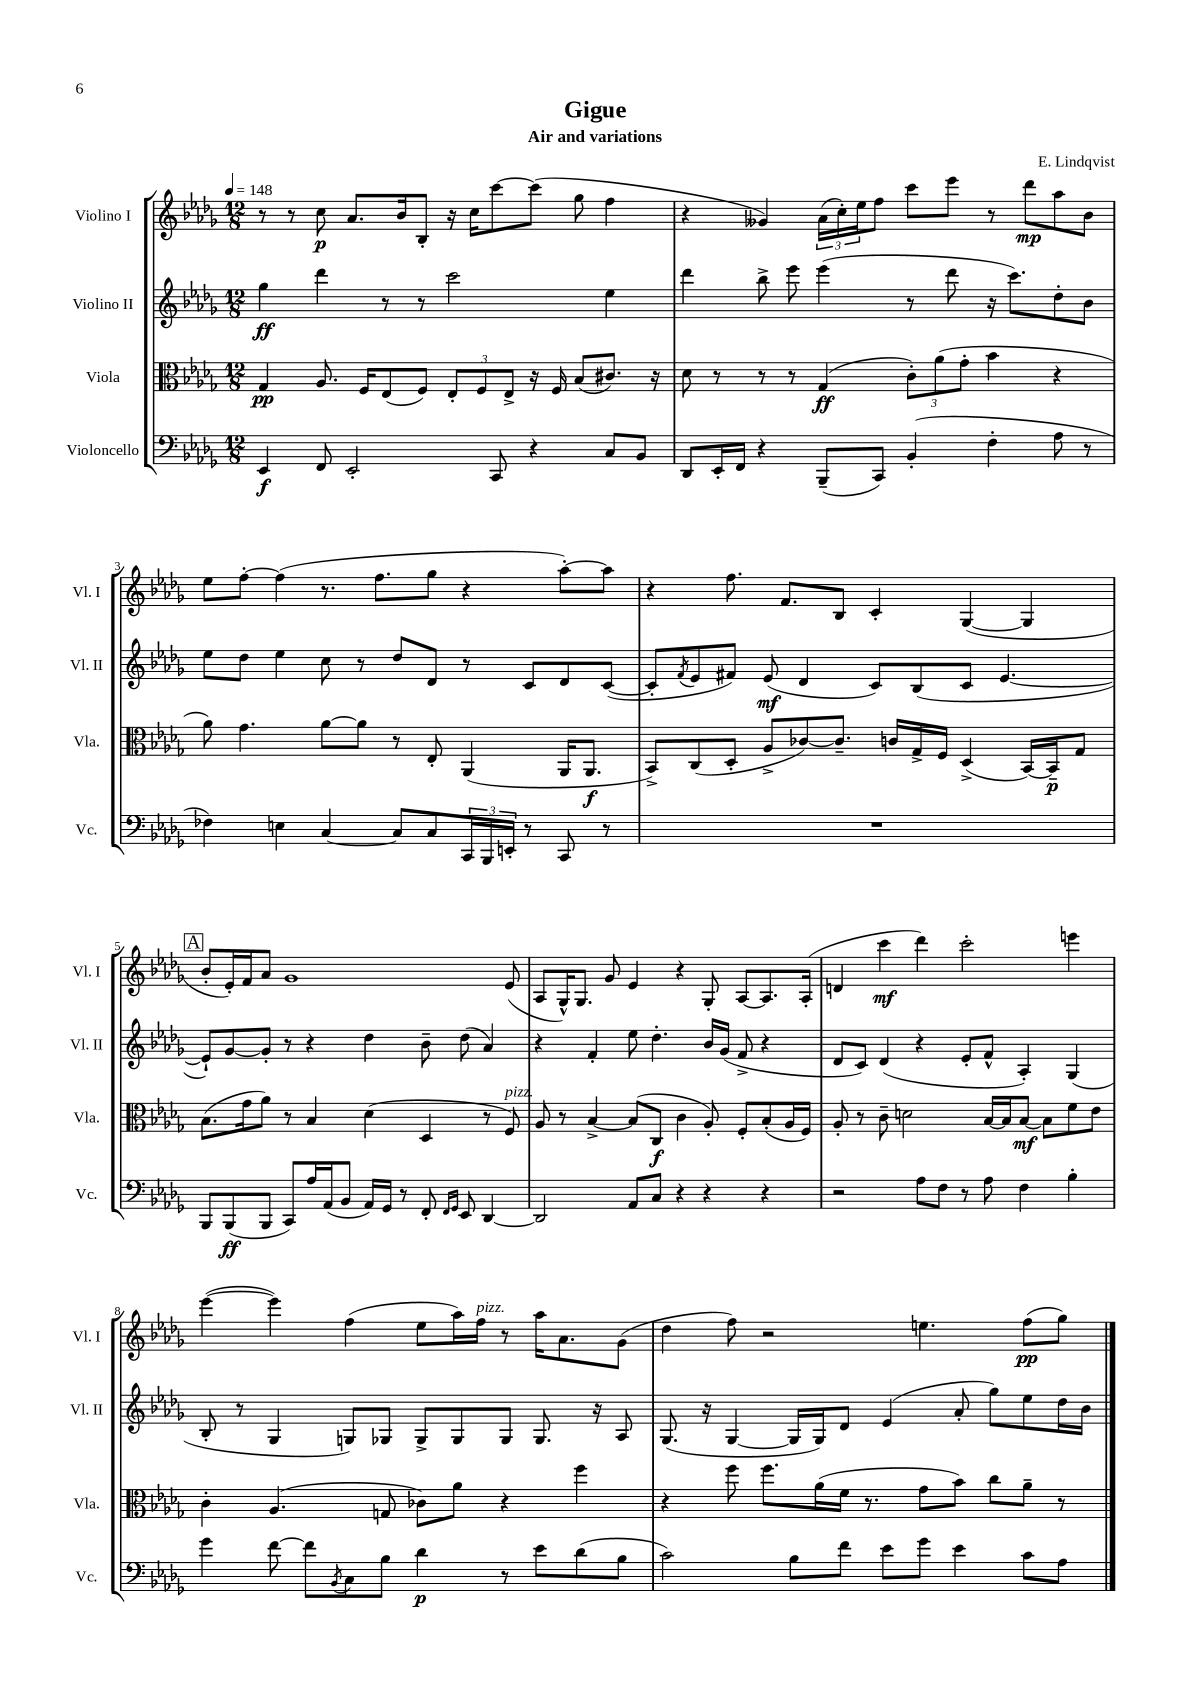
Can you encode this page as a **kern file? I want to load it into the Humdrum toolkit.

**kern	**kern	**kern	**kern
*staff4	*staff3	*staff2	*staff1
*clefF4	*clefC3	*clefG2	*clefG2
*k[b-e-a-d-g-]	*k[b-e-a-d-g-]	*k[b-e-a-d-g-]	*k[b-e-a-d-g-]
*M12/8	*M12/8	*M12/8	*M12/8
*MM148	*MM148	*MM148	*MM148
4EE-	4G-	4gg-	8r
.	.	.	8r
8FF	8.A-	4ddd-	8cc
2EE-'	.	.	8.a-
.	16F	.	.
.	(8E-	8r	.
.	.	.	16b-
.	8F)	8r	8B-'
.	12E-'	2ccc	16r
.	.	.	16cc
.	12F	.	.
8CC	.	.	[8ccc
.	12E-^	.	.
4r	16r	.	(8ccc]
.	16F	.	.
.	(8B-	.	8gg-
8C	8.c#)	4ee-	4ff
8BB-	.	.	.
.	16r	.	.
=	=	=	=
8DD-	8d-	4ddd-	4r
16EE-'	8r	.	.
16FF	.	.	.
4r	8r	8bb-^	4g--)
.	8r	8eee-	.
(8BBB-~	(4G-	(4eee-	(24a-
.	.	.	24cc')
.	.	.	24ee-
8CC)	.	.	8ff
(4BB-'	12c')	8r	8ccc
.	(12a-	.	.
.	.	8ddd-	8eee-
.	12g-'	.	.
4F'	4b-	16r	8r
.	.	8.ccc)	.
.	.	.	8ddd-
8A-	4r	8dd-'	8aa-
8r	.	8b-	8b-
=	=	=	=
4F-)	8a-)	8ee-	8ee-
.	4.g-	8dd-	[8ff'
4E	.	4ee-	(4ff]
[4C	[8a-	8cc	8.r
.	8a-]	8r	.
.	.	.	8.ff
8C]	8r	8dd-	.
8C	8E-'	8d-	8gg-
24CC	(4AA-	8r	4r
24BBB-	.	.	.
24EE'	.	.	.
8r	.	8c	.
8CC	16AA-	8d-	[8aa-')
.	8.AA-	.	.
8r	.	([8c	8aa-]
=	=	=	=
1.r	8BB-^)	8c']	4r
.	.	8qf	.
.	(8C	8e-	.
.	8D-'	8f#)	8.ff
.	8A-^	(8e-	.
.	.	.	8.f
.	[8c-)	4d-	.
.	8.c-~]	.	8B-
.	.	8c)	4c'
.	16c	.	.
.	16G-^	(8B-	.
.	16F	.	.
.	(4D-^	8c	([4G-
.	.	[4.e-	.
.	[16BB-)	.	4G-]
.	16BB-~]	.	.
.	8G-	.	.
=	=	=	=
8BBB-	(8.B-	8e-`])	8b-'
(8BBB-	.	[8g-	16e-')
.	16g-	.	16f
8BBB-	8a-)	8g-']	8a-
8CC)	8r	8r	1g-
16A-	4B-	4r	.
(16AA-	.	.	.
8BB-	.	.	.
16AA-)	(4d-	4dd-	.
16GG-	.	.	.
8r	.	.	.
8FF'	4D-	8b-~	.
16qqFF	.	.	.
16qqGG-	.	.	.
8EE-	.	(8dd-	.
[4DD-	8r	4a-)	.
.	8F)	.	(8e-
=	=	=	=
2DD-]	8A-	4r	8A-
.	8r	.	16G-^^)
.	.	.	8.G-
.	[4B-^	4f'	.
.	.	.	8g-
8AA-	(8B-]	8ee-	4e-
8C	8C	4.dd-'	.
4r	4c	.	4r
4r	8A-')	16b-	8G-'
.	.	(16g-	.
.	8F'	8f^	[8A-
4r	(8B-'	4r	8.A-]
.	16A-	.	.
.	16F)	.	(16A-'
=	=	=	=
2r	8A-'	8d-	4d
.	8r	8c)	.
.	8c~	(4d-	4ccc
.	2d	.	.
8A-	.	4r	4ddd-)
8F	.	.	.
8r	.	8e-'	2ccc'
8A-	[16B-	8f^^	.
.	16B-]	.	.
4F	[8B-	4A-')	.
.	8B-]	.	.
4B-'	8f	(4G-	4eee
.	8e-	.	.
=	=	=	=
4g-	4c'	8B-'	([4eee-
.	.	8r	.
[8f	(4.A-	4G-	4eee-])
8f]	.	.	.
8qBB-	.	.	.
8C	.	8G)	(4ff
8B-	8G	8G-	.
4d-	8c-)	8G-^	8ee-
.	8a-	8G-	16aa-)
.	.	.	16ff
8r	4r	8G-	8r
8e-	.	8.G-	16aa-
.	.	.	8.a-
(8d-	4ff	.	.
.	.	16r	.
8B-	.	8A-	(8g-
=	=	=	=
2c)	4r	(8.G-	4dd-
.	.	16r	.
.	8ff	[4G-	8ff)
.	8.ff	.	2r
8B-	.	16G-]	.
.	(16a-	16G-)	.
8f	16f	8d-	.
.	8.r	.	.
8e-	.	(4e-	.
8g-	8g-	.	4.ee
4e-	8b-)	8a-'	.
.	8cc	8gg-)	.
8c	8a-~	8ee-	(8ff
8A-	8r	16dd-	8gg-)
.	.	16b-	.
==	==	==	==
*-	*-	*-	*-
